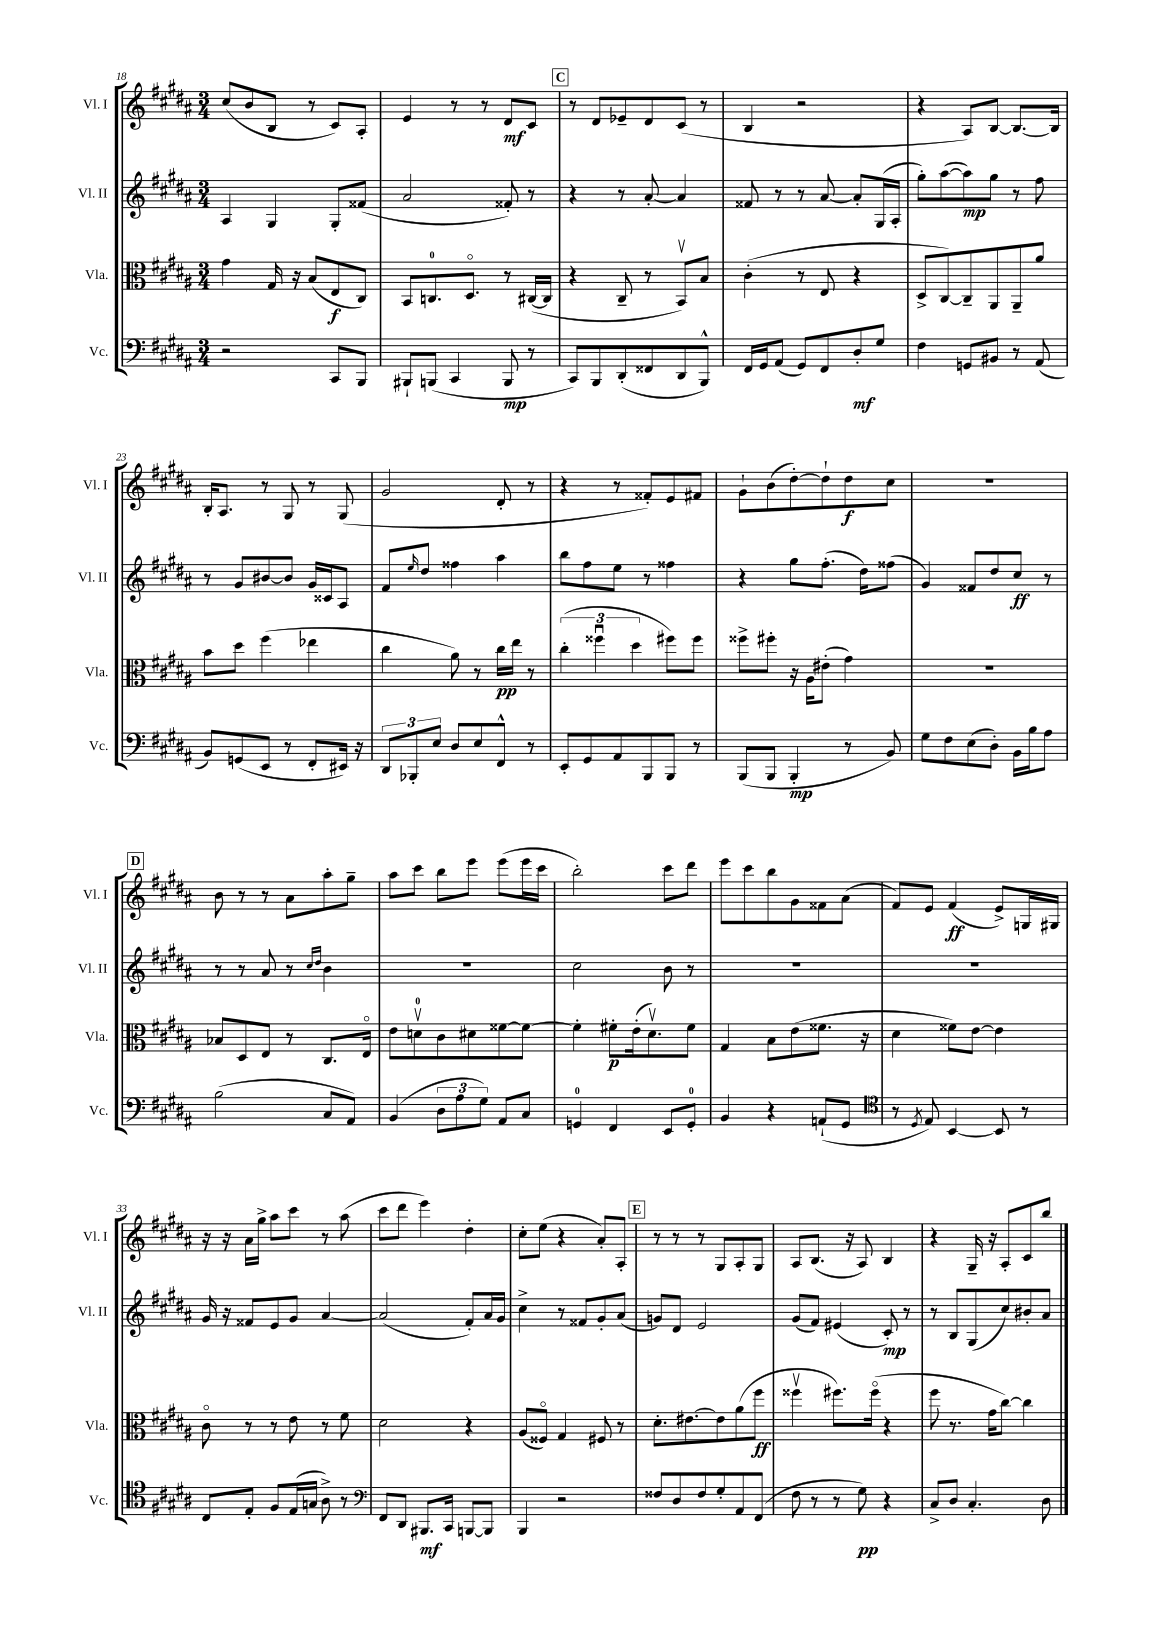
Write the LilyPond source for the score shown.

<<
\new StaffGroup <<
\new Staff = "s0" \with { instrumentName = "Vl. I" shortInstrumentName = "Vl. I" } {
    \clef treble \key b \major \numericTimeSignature \time 3/4
    cis''8( b'8 b8 r8 cis'8) ais8-. |
    e'4 r8 r8 dis'8\mf cis'8 |
    \mark \markup { \box "C" } r8 dis'8 ees'8-- dis'8 cis'8( r8 |
    b4 r2 |
    r4 ais8) b8~ b8.~ b16 |
    b16-. ais8. r8 gis8 r8 gis8( |
    gis'2 dis'8-. r8 |
    r4 r8 fisis'8-.) e'8 fis'8 |
    gis'8-! b'8( dis''8~-.) dis''8-! dis''8\f cis''8 |
    R2. |
    \mark \markup { \box "D" } b'8 r8 r8 ais'8 ais''8-. gis''8-- |
    ais''8 cis'''8 b''8 e'''8 e'''8( e'''16 cis'''16 |
    b''2-.) cis'''8 dis'''8 |
    e'''8 cis'''8 b''8 gis'8 fisis'8 ais'8( |
    fis'8) e'8 fis'4\ff( e'8->) g16 gis16 |
    r16 r16 ais'16 gis''16-> ais''8 cis'''8 r8 ais''8( |
    cis'''8 dis'''8 e'''4) dis''4-. |
    cis''8-. e''8( r4 ais'8-.) ais8-. |
    \mark \markup { \box "E" } r8 r8 r8 gis8 ais8-. gis8 |
    ais8 b8.( r16 ais8) b4 |
    r4 gis16-- r16 ais8-. cis'8 b''8 \bar "|." |
}
\new Staff = "s1" \with { instrumentName = "Vl. II" shortInstrumentName = "Vl. II" } {
    \clef treble \key b \major \numericTimeSignature \time 3/4
    ais4 gis4 gis8-. fisis'8( |
    ais'2 fisis'8-.) r8 |
    \mark \markup { \box "C" } r4 r8 ais'8~-. ais'4 |
    fisis'8 r8 r8 ais'8~ ais'8-. gis16( ais16-. |
    gis''8-.) ais''8~( ais''8\mp) gis''8 r8 fis''8 |
    r8 gis'8 bis'8~ bis'8 gis'16 cisis'16 ais8 |
    fis'8 \grace { e''16 } dis''8 fisis''4 ais''4 |
    b''8 fis''8 e''8 r8 fisis''4 |
    r4 gis''8 fis''8.-.( dis''16) fisis''8( |
    gis'4) fisis'8 dis''8 cis''8\ff r8 |
    \mark \markup { \box "D" } r8 r8 ais'8 r8 \grace { cis''16 dis''16 } b'4 |
    R2. |
    cis''2 b'8 r8 |
    R2. |
    R2. |
    gis'16 r16 fisis'8 e'8 gis'8 ais'4~ |
    ais'2( fis'8-.) ais'16 gis'16 |
    cis''4-> r8 fisis'8 gis'8-. ais'8( |
    \mark \markup { \box "E" } g'8) dis'8 e'2 |
    gis'8( fis'8) eis'4( cis'8-.\mp) r8 |
    r8 b8 gis8( cis''8) bis'8-. ais'8 \bar "|." |
}
\new Staff = "s2" \with { instrumentName = "Vla." shortInstrumentName = "Vla." } {
    \clef alto \key b \major \numericTimeSignature \time 3/4
    gis'4 gis16 r16 b8( e8\f cis8) |
    b,8 c8.-0 dis8.\flageolet r8 cis16~( cis16 |
    \mark \markup { \box "C" } r4 cis8-- r8 b,8\upbow) b8 |
    cis'4-.( r8 e8 r4 |
    dis8-> cis8~) cis8-- ais,8 ais,8-- ais'8 |
    b'8 dis''8 fis''4( ees''4 |
    cis''4 ais'8) r8 cis''16\pp e''16 r8 |
    \tuplet 3/2 { cis''4-.( fisis''4\downbow dis''4 } fis''8) fis''8 |
    fisis''8-> fis''8-. r16 ais16 eis'8-.( gis'4) |
    R2. |
    \mark \markup { \box "D" } bes8 dis8 e8 r8 cis8. e16\flageolet |
    e'8 d'8-0\upbow cis'8 dis'8 fisis'8~ fisis'8~ |
    fisis'4-. fis'8-.\p e'16-.( dis'8.\upbow) fis'8 |
    gis4 b8 e'8( fisis'8. r16 |
    dis'4 fisis'8) e'8~ e'4 |
    cis'8\flageolet r8 r8 e'8 r8 fis'8 |
    dis'2 r4 |
    ais8( fisis8\flageolet) gis4 fis8 r8 |
    \mark \markup { \box "E" } dis'8.-. eis'8.~ eis'8 ais'8( fis''8\ff |
    fisis''4\upbow fis''8.) fis''16\flageolet( r4 |
    fis''8 r8. gis'16 cis''8~) cis''4 \bar "|." |
}
\new Staff = "s3" \with { instrumentName = "Vc." shortInstrumentName = "Vc." } {
    \clef bass \key b \major \numericTimeSignature \time 3/4
    r2 cis,8 b,,8 |
    bis,,8-! b,,8( cis,4 b,,8\mp r8 |
    \mark \markup { \box "C" } cis,8) b,,8 dis,8-.( fisis,8 dis,8 b,,8-^) |
    fis,16 gis,16 ais,8( gis,8) fis,8 dis8-.\mf gis8 |
    fis4 g,8 bis,8 r8 ais,8( |
    b,8) g,8( e,8 r8 fis,8-. eis,16) r16 |
    \tuplet 3/2 { dis,8 bes,,8-. e8 } dis8 e8 fis,8-^ r8 |
    e,8-. gis,8 ais,8 b,,8 b,,8 r8 |
    b,,8( b,,8 b,,4-.\mp r8 b,8) |
    gis8 fis8 e8( dis8-.) b,16 b16 ais8 |
    \mark \markup { \box "D" } b2( cis8 ais,8) |
    b,4( \tuplet 3/2 { dis8 ais8 gis8) } ais,8 cis8 |
    g,4-0 fis,4 e,8 g,8-0-. |
    b,4 r4 a,8-!( gis,8 |
    \clef tenor r8 \acciaccatura { dis8 } e8) b,4~ b,8 r8 |
    cis8 e8-. fis8 e16( g16 ais8->) r8 |
    \clef bass fis,8 dis,8 bis,,8.\mf cis,16 b,,8~ b,,8 |
    b,,4 r2 |
    \mark \markup { \box "E" } fisis8 dis8 fisis8 gis8-. ais,8 fis,8( |
    fis8 r8 r8 gis8\pp) r4 |
    cis8-> dis8 cis4.-. dis8 \bar "|." |
}
>>
>>
\layout { \context { \Score currentBarNumber = #18 } }
